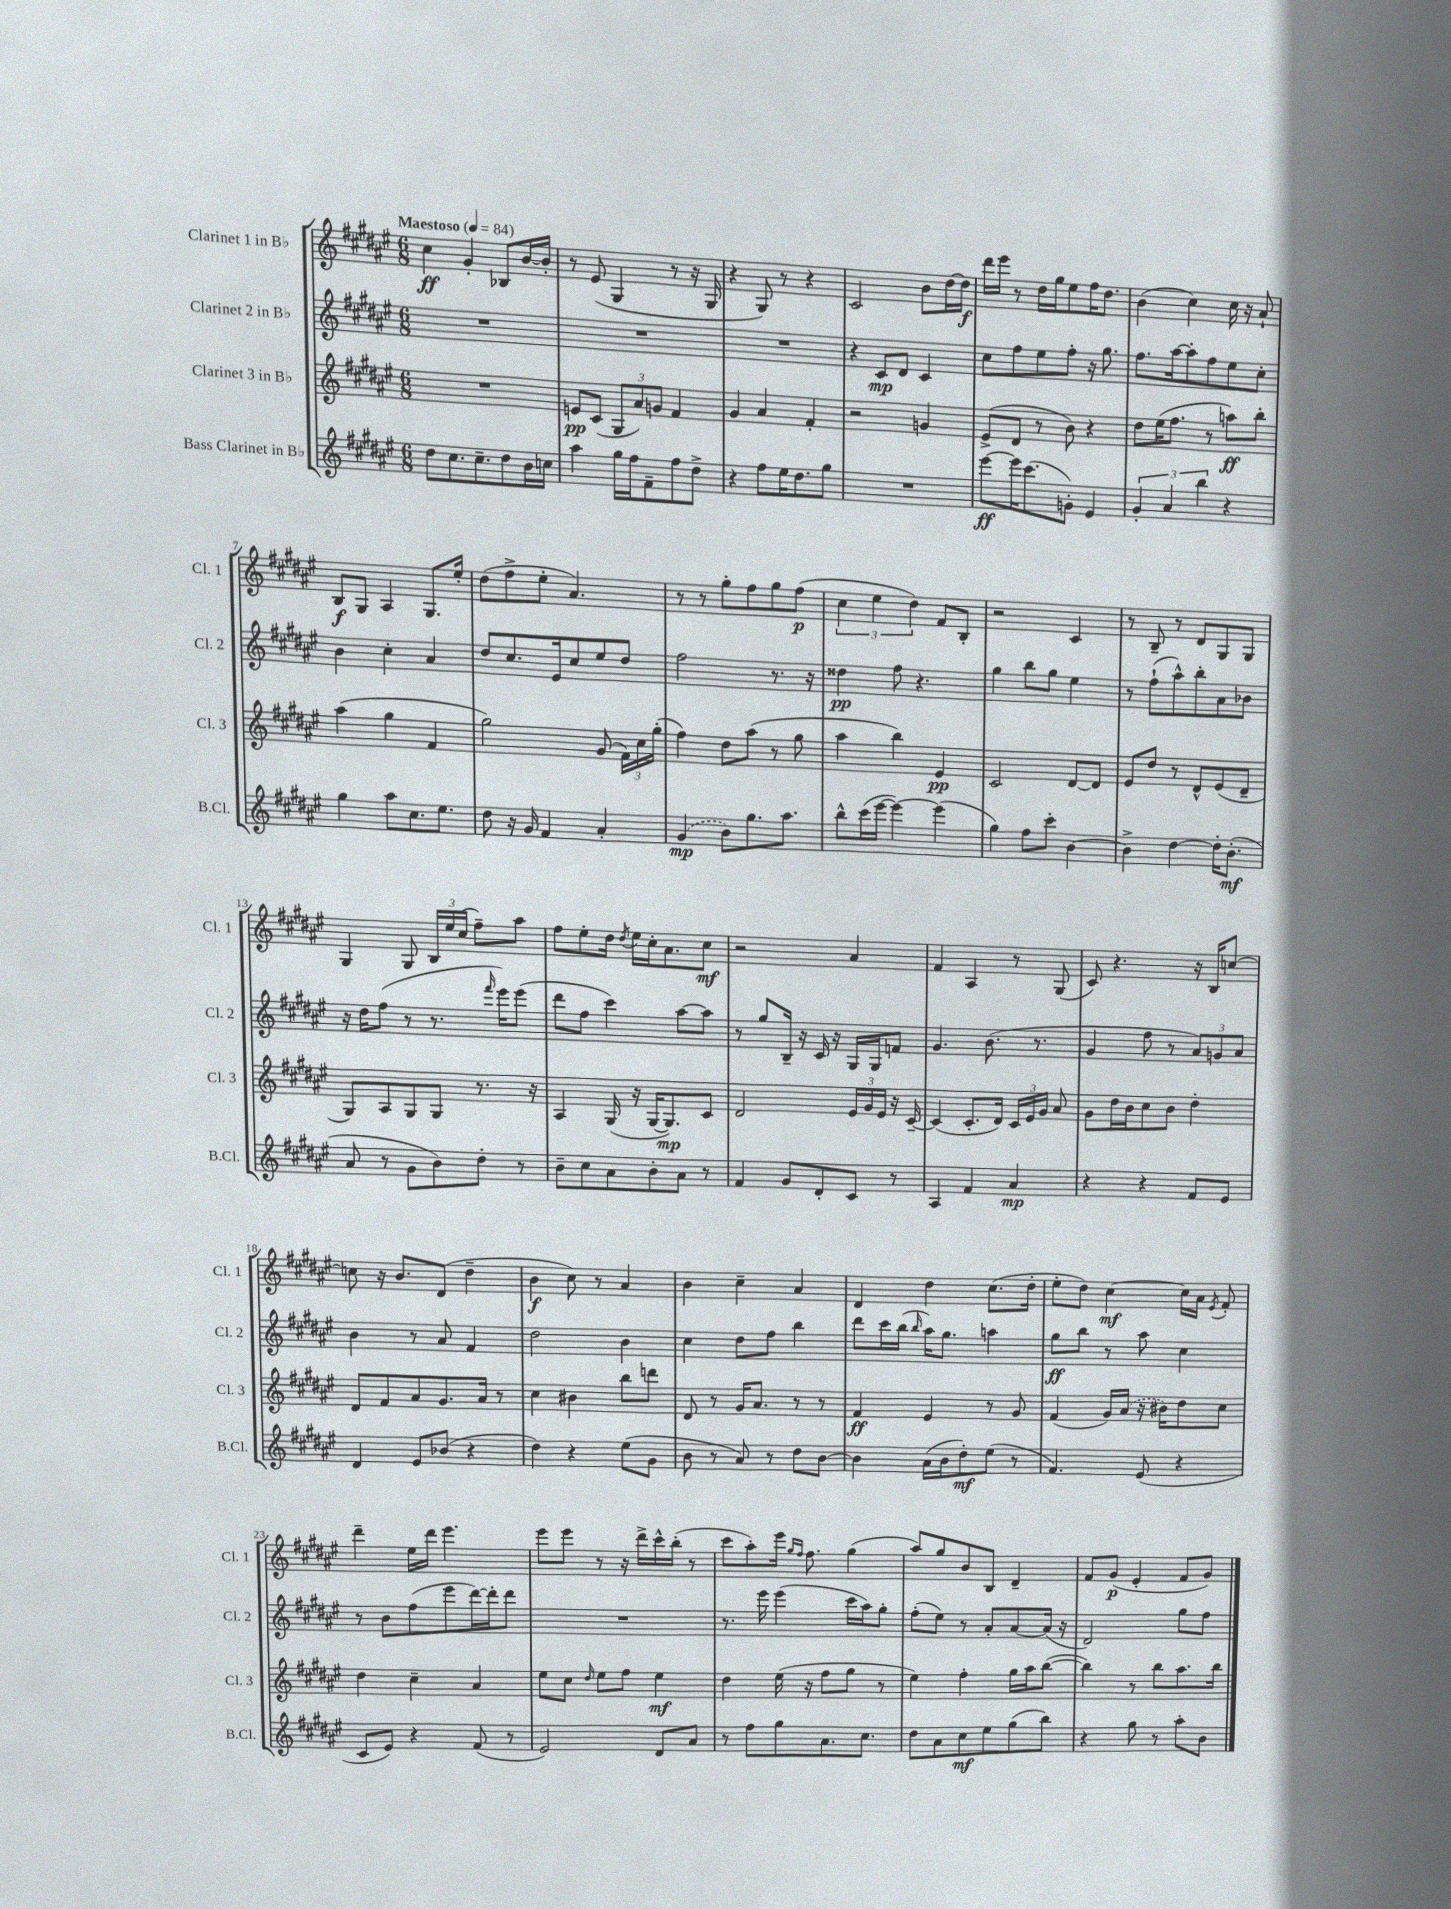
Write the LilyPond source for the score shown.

<<
\new StaffGroup <<
\new Staff = "s0" \with { instrumentName = "Clarinet 1 in Bb" shortInstrumentName = "Cl. 1" } {
    \clef treble \key fis \major \numericTimeSignature \time 6/8 \tempo "Maestoso" 4 = 84
    \autoBeamOff cis''4\ff gis'4-. bes8[ b'16~ b'16]-. |
    r8 eis'8( gis4 r8 r16 gis16 |
    r4 gis8) r8 r4 |
    cis'2 b'8[ dis''16~ dis''16]\f |
    dis'''16[ eis'''16] r8 dis''16[ gis''16 eis''8 fis''16 dis''8.] |
    b'4( cis''4) cis''16 r16 ais'8-! |
    b8[\f gis8] ais4 gis8.[ eis''16]-. |
    dis''8[( fis''8-> eis''8]-. ais'4.) |
    r8 r8 gis''8[-. fis''8 gis''8 fis''8]\p( |
    \tuplet 3/2 { cis''4 eis''4 dis''4) } fis'8[ b8]-. |
    r2 cis'4 |
    r8 b8-- r8 dis'8[ gis8 gis8] |
    gis4 gis8 \tuplet 3/2 { b16[ eis''16 cis''16]( } fis''8[--) ais''8] |
    fis''8[ eis''8-. dis''16] \acciaccatura { dis''8 } eis''16[ cis''16-. ais'8. cis''8]\mf |
    r2 ais'4 |
    fis'4 ais4 r8 gis8( |
    cis'8) r4. r16 b16[ c''8]~ |
    c''8 r16 b'8.[ dis'8]( dis''4-- |
    b'4\f cis''8) r8 ais'4 |
    b'4 cis''4-- ais'4 |
    dis'4 dis''4 cis''8.[( dis''16]-. |
    eis''8[-. dis''8]) cis''4~\mf cis''16[ ais'16] \acciaccatura { eis'8 } fis'8-. |
    dis'''4-- eis''16[ dis'''16] eis'''4. |
    eis'''8[ eis'''8] r8 r16 dis'''16[-> cis'''16-^ b''16]-.( r8 |
    cis'''8[ ais''8-.) eis'''16] \grace { gis''16[ fis''16] } fis''8. gis''4( |
    ais''8[) gis''8 b'8 b8] dis'4-- |
    fis'8[ gis'8]\p( eis'4-. fis'8[ gis'8]) \bar "|." |
}
\new Staff = "s1" \with { instrumentName = "Clarinet 2 in Bb" shortInstrumentName = "Cl. 2" } {
    \clef treble \key fis \major \numericTimeSignature \time 6/8
    \autoBeamOff R2. |
    R2. |
    R2. |
    r4 cis'8[\mp dis'8] cis'4 |
    cis''8[ fis''8 eis''8 fis''8]-. r16 gis''8. |
    fis''8.[ ais''16~ ais''8-. fis''8 eis''8 cis''8]-. |
    b'4 cis''4-. ais'4 |
    dis''8[ cis''8. eis'16 cis''8 eis''8 dis''8] |
    fis''2 r8. r16 |
    disis''4\pp fis''8 r4. |
    gis''4 b''8[ gis''8] eis''4 |
    r8 fis''8[-!( ais''8-^) b''8-. ais'8 bes'8] |
    r16 dis''16[ fis''8]( r8 r8. \grace { fis'''16 } eis'''16[) eis'''8]( |
    dis'''8[ fis''8] cis'''4) ais''8[~ ais''8] |
    r8 gis''8[ b16]-- r16 cis'16 r16 gis16[ gis16 f'8] |
    gis'4. b'8.( r8. |
    gis'4 fis''8 r8 \tuplet 3/2 { ais'8[) g'8 ais'8] } |
    b'4 r8 ais'8 fis'4 |
    dis''2 b'4 |
    cis''4 dis''8[ fis''8] b''4 |
    dis'''8[ cis'''16 b''16]( \grace { b''16 } ais''16[) gis''8.] a''4 |
    gis''8[\ff b''8] r8 ais''8 cis''4 |
    r8 b'8[ fis''8( eis'''8 dis'''16~) dis'''16-. dis'''8] |
    R2. |
    r8. eis'''16 eis'''4( cis'''16[ ais''16) gis''8]-. |
    fis''8[-.( eis''8]) r8 ais'8[-. ais'8~ ais'16]( r16 |
    dis'2) gis''8[ fis''8] \bar "|." |
}
\new Staff = "s2" \with { instrumentName = "Clarinet 3 in Bb" shortInstrumentName = "Cl. 3" } {
    \clef treble \key fis \major \numericTimeSignature \time 6/8
    \autoBeamOff R2. |
    e'8[\pp cis'8]( \tuplet 3/2 { gis8[ ais'8) g'8] } fis'4 |
    gis'4 ais'4 fis'4-. |
    r2 g'4 |
    eis'8[->( dis'8] r8 b'8) r4 |
    dis''8[ eis''16( fis''8.] r8 a''8[\ff) b''8]-. |
    ais''4( gis''4 fis'4 |
    gis''2) gis'8( \tuplet 3/2 { fis'16[) cis''16 gis''16]-.( } |
    fis''4) dis''8[ ais''8]( r8 gis''8 |
    ais''4 b''4) eis'4\pp |
    cis'2 dis'8[~ dis'8] |
    eis'8[ dis''8] r8 dis'8[-^ eis'8( dis'8]-- |
    gis8[) ais8 gis8 gis8] r8. r16 |
    ais4 gis16( r16 gis16[~ gis8.\mp) cis'8] |
    dis'2 \tuplet 3/2 { eis'16[ gis'16 eis'16] } r16 cis'16~-- |
    cis'4( cis'8.[-. dis'16]) \tuplet 3/2 { cis'16[ eis'16 gis'16] } ais'8 |
    gis'8[ dis''16 b'16 cis''8 b'8] dis''4-. |
    dis'8[ fis'8 ais'8 gis'8. ais'16] r8 |
    cis''4 bis'4 b''8[ d'''8] |
    dis'8 r8 gis'16[ ais'8.] r8 r8 |
    fis'4\ff eis'4 r8 gis'8 |
    fis'4( gis'16[) \once \slurDashed ais'16]( r16 bis'16[) dis''8 cis''8] |
    dis''4 cis''4-- ais'4 |
    eis''8[ cis''8] \grace { dis''16 } eis''8[ fis''8] eis''4\mf |
    dis''4 eis''16( r16 fis''8[ gis''8] r8 |
    eis''4) fis''4-. gis''16[ ais''16 b''8]~( |
    b''4) r8 b''8[ ais''8. b''16] \bar "|." |
}
\new Staff = "s3" \with { instrumentName = "Bass Clarinet in Bb" shortInstrumentName = "B.Cl." } {
    \clef treble \key fis \major \numericTimeSignature \time 6/8
    \autoBeamOff dis''8[ cis''8. cis''8.-- dis''8 b'16 c''16] |
    ais''4 gis''16[ fis''16 fis'8-- fis''8 dis''8]-> |
    r4 fis''8[ eis''16 dis''8. gis''8] |
    R2. |
    eis'''8[~\ff eis'''16 cis'''8.( g'8]-.) eis'4 |
    \tuplet 3/2 { gis'4-. ais'4 b''4 } r4 |
    gis''4 ais''8[ cis''8. eis''8.] |
    dis''8 r16 gis'16 fis'4 ais'4-. |
    \once \slurDashed gis'4\mp( b'8[) gis''8. ais''8.] |
    b''8[-^ cis'''16( eis'''16]~ eis'''4~) eis'''4( |
    gis''4) fis''8[ cis'''8]-. b'4~ |
    b'4-> dis''4~ dis''16[-. b'8.]-.\mf( |
    ais'8 r8 gis'8[ b'8) dis''8]-. r8 |
    b'8[-- cis''8 ais'8 b'8-. ais'8] r8 |
    fis'4 gis'8[ dis'8-. cis'8] r8 |
    ais4 fis'4 ais'4\mp |
    r4 r4 fis'8[ eis'8] |
    dis'4 eis'8[ bes'8]( r4 |
    dis''4) r4 eis''8[( gis'8] |
    b'8 r8 ais'8) r8 dis''8[ b'8]~ |
    b'4 ais'16[( b'16 dis''8-.\mf) eis''8]( r8 |
    fis'4.) eis'8( r4 |
    cis'8[ eis'8]) r4 fis'8( r8 |
    eis'2) dis'8[ ais'8] |
    r8 fis''8[ gis''8 ais'8. cis''8.] |
    dis''8[ ais'8 cis''8\mf eis''8 gis''8( b''8]) |
    r4 gis''8 r8 ais''8[-. b'8] \bar "|." |
}
>>
>>
